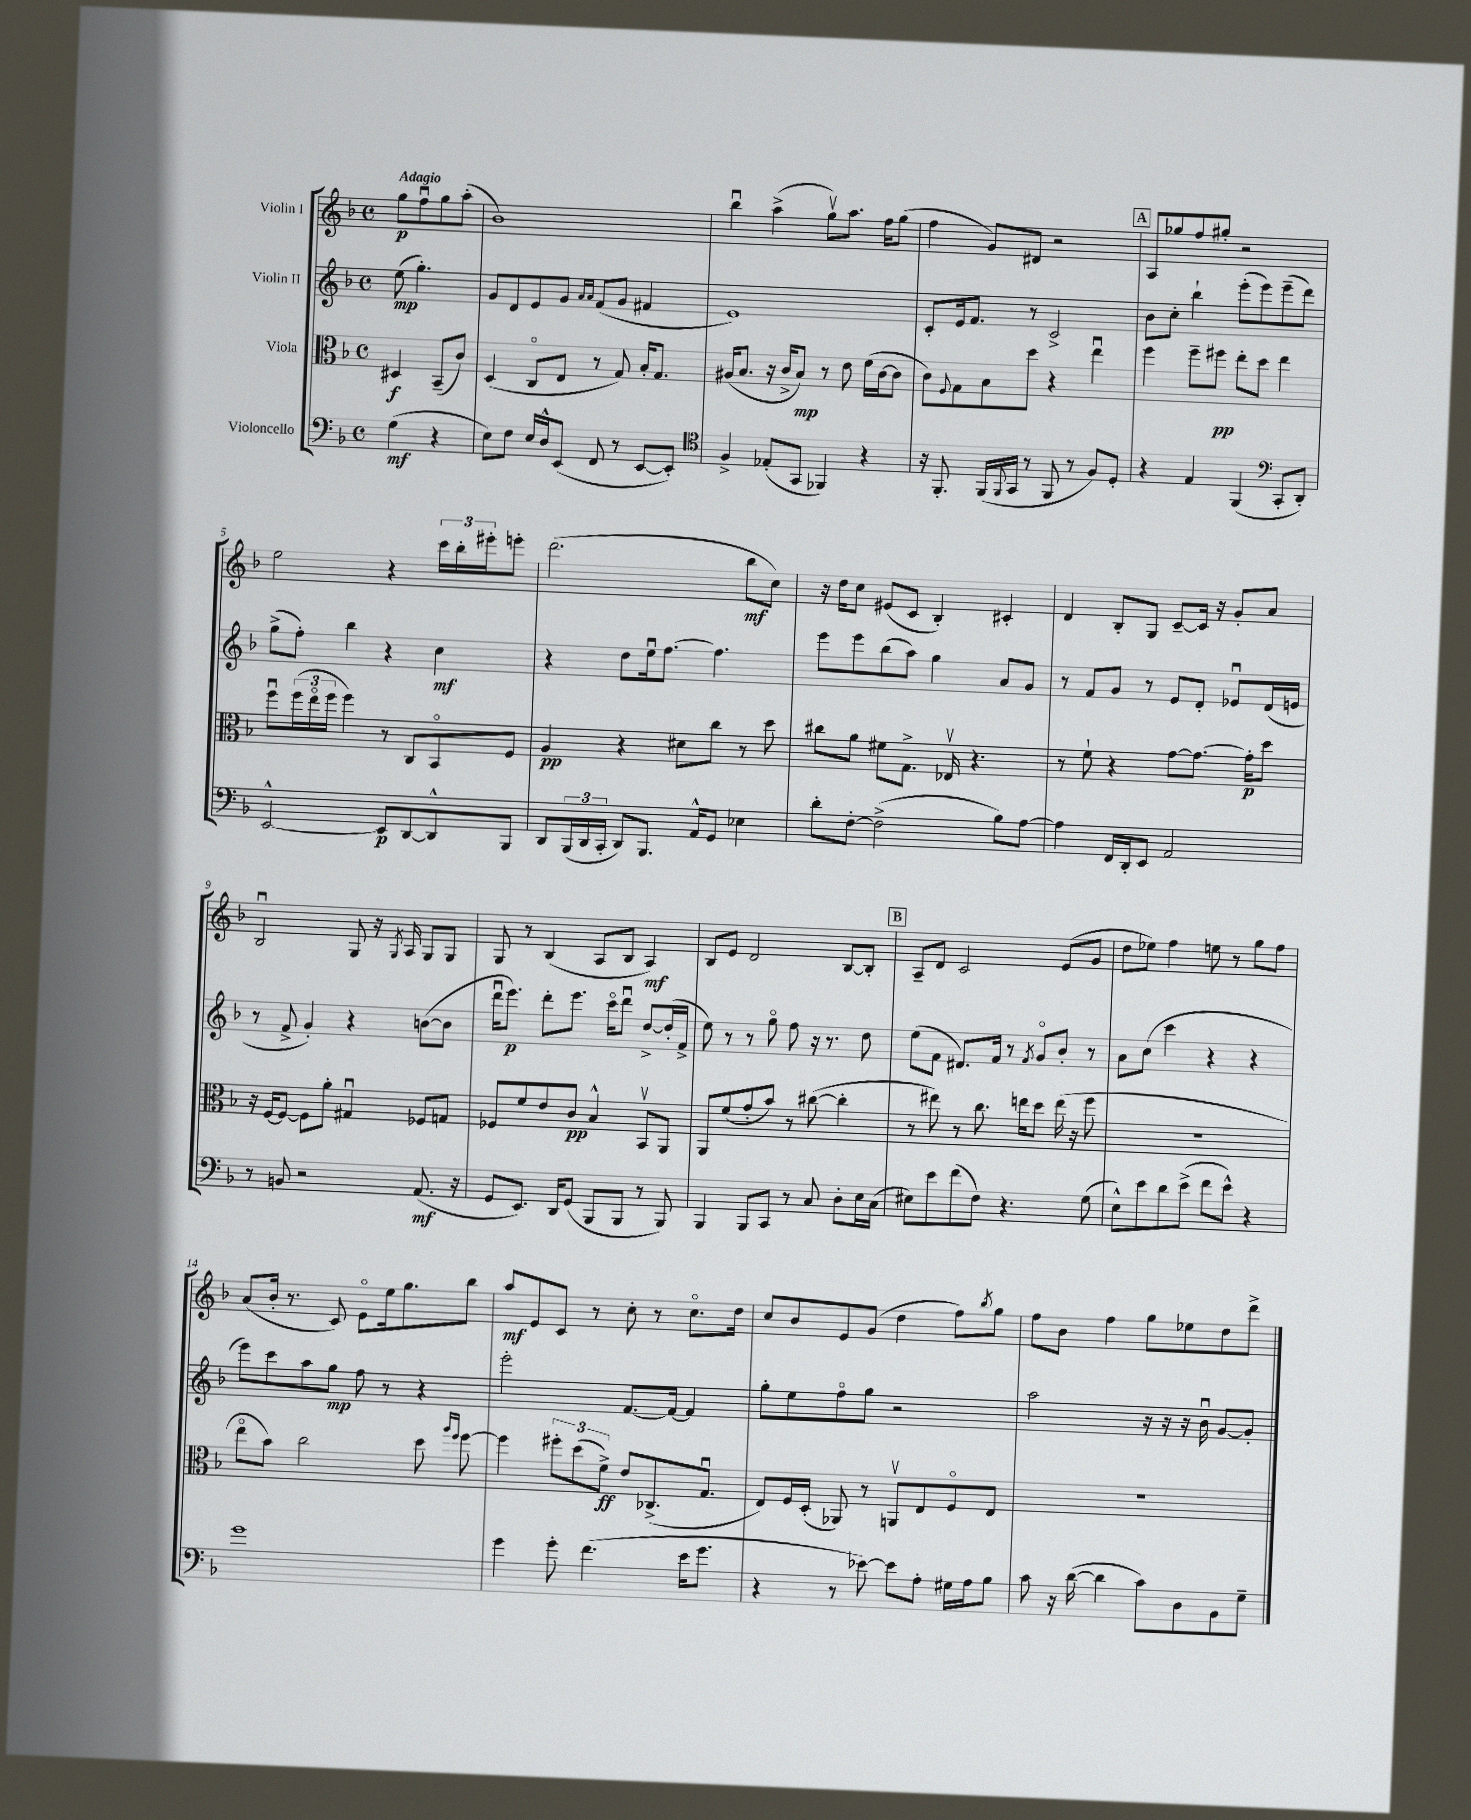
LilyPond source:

<<
\new StaffGroup <<
\new Staff = "s0" \with { instrumentName = "Violin I" } {
    \clef treble \key f \major \defaultTimeSignature \time 4/4 \partial 2 \tempo "Adagio"
    g''8\p f''8\downbow g''8 a''8-.( |
    bes'1) |
    bes''4\downbow a''4->( g''8\upbow) a''8. f''16 g''8( |
    f''4 g'8) dis'8 r2 |
    \mark \markup { \box "A" } a8 ges''8 f''8 gis''8-. r2 |
    e''2 r4 \tuplet 3/2 { c'''16 bes''16-. eis'''16-. } e'''8-. |
    d'''2.( bes''8\mf c''8) |
    r16 d''16 c''8 eis'8( c'8 bes4-.) cis'4-. |
    d'4 bes8-. g8 c'8~-- c'16 r16 g'8-. a'8 |
    bes2\downbow g8 r16 \acciaccatura { g8 } a16 g8 g8 |
    g8 r8 bes4( a8 bes8 a4\mf) |
    bes8 e'8 d'2 bes8~ bes8-. |
    \mark \markup { \box "B" } a8-- d'8 c'2 e'8( g'8 |
    d''8 ees''8) f''4 e''8 r8 g''8 f''8 |
    a'8( bes'16-. r8. c'8) e'8\flageolet e''16 g''8. bes''8 |
    a''8\mf e'8 c'8 r8 c''8-. r8 c''8.\flageolet d''16 |
    c''8 bes'8 e'8 g'8( d''4 f''8) \acciaccatura { bes''8 } g''8 |
    f''8 bes'8 f''4 g''8 ees''8 d''8 d'''8-> \bar "|." |
}
\new Staff = "s1" \with { instrumentName = "Violin II" } {
    \clef treble \key f \major \defaultTimeSignature \time 4/4 \partial 2
    e''8\mp( g''4.-.) |
    g'8 d'8 e'8 g'8 \grace { a'16 a'16 } f'8( g'8 fis'4 |
    e'1) |
    c'8-. e'16 f'8. r8 c'2-> |
    \mark \markup { \box "A" } bes'8 c''8-. bes''4-! e'''8-.( e'''8) e'''8--( d'''8) |
    g''8->( f''8-.) bes''4 r4 c''4\mf |
    r4 d''8 e''16\downbow f''8.~ f''4. |
    e'''8 e'''8 bes''8( a''8) g''4 a'8 g'8 |
    r8 f'8 g'8 r8 e'8 d'8-. ees'8\downbow d'16( e'16 |
    r8 f'8-> g'4-.) r4 b'8~( b'8 |
    d'''16\downbow e'''8.\p) d'''8-. e'''8. c'''16\flageolet d'''8\downbow d''8~-> d''16-.( f'16-> |
    e''8) r8 r8 g''8\flageolet f''8 r16 r8. d''8 |
    \mark \markup { \box "B" } e''8( f'8 dis'8.) f'16 r8 \acciaccatura { f'8 } g'8\flageolet bes'8-. r8 |
    a'8 c''8( c'''4 r4 r4 |
    e'''8) c'''8 a''8 g''8\mp f''8 r8 r4 |
    e'''2-. f'8.~ f'16~ f'4 |
    g''8-. e''8 f''8\flageolet g''8 r2 |
    a''2 r16 r16 r16 bes'16\downbow g'8~ g'8-. \bar "|." |
}
\new Staff = "s2" \with { instrumentName = "Viola" } {
    \clef alto \key f \major \defaultTimeSignature \time 4/4 \partial 2
    dis4\f bes,8--( c'8) |
    d4( c8\flageolet e8 r8 g8) bes16-. g8. |
    ais16( bes8. r16 c'16-> bes8\mp) r8 e'8 f'16( c'16~ c'8 |
    c'8) \appoggiatura { f8 } g8 bes8 d''8 r4 e''4\downbow |
    \mark \markup { \box "A" } f''4 f''8-- fis''8\pp e''8-. d''8 e''4 |
    f''8\downbow \tuplet 3/2 { f''16( e''16\flageolet f''16 } f''4) r8 c8 bes,8\flageolet f8 |
    a4\pp r4 dis'8 c''8 r8 d''8 |
    cis''8 a'8 fis'8 g8.-> ees16\upbow r4. |
    r8 f'8-! r4 g'8~ g'8.~ g'16-.\p d''8 |
    r16 f16~ f8~ f8 a'8-. gis4\downbow fes8 g8 |
    fes8 f'8 e'8 c'8\pp bes4-^ bes,8\upbow a,8 |
    a,8 f'8( g'8-. bes'8) r8 cis''8~( cis''4-. |
    \mark \markup { \box "B" } r8 eis''8) r8 c''8. e''16 d''8 e''16( r16 f''8 |
    r1 |
    e''8\flageolet bes'8) c''2 d''8 \grace { a''16 f''16 } f''8~ |
    f''4 \tuplet 3/2 { fis''8-. d''8( f'8->\ff) } e'8 ces8.->( g8.\downbow |
    e8) f16 d16-.( aes,8) r8 a,8\upbow e8 f8\flageolet e8 |
    R1 \bar "|." |
}
\new Staff = "s3" \with { instrumentName = "Violoncello" } {
    \clef bass \key f \major \defaultTimeSignature \time 4/4 \partial 2
    g4\mf( r4 |
    e8) f8 e16 d16-^ e,8( f,8 r8 e,8~ e,8-.) |
    \clef tenor f4-> ees8-.( g,8 fes,4) r4 |
    r16 f,8.-. f,16( \appoggiatura { f,8 } g,16 r8 f,8 r8 f8) d8-. |
    \mark \markup { \box "A" } r4 e4 f,4( \clef bass c,8-. d,8-.) |
    e,2~-^ e,8\p d,8~ d,8-^ bes,,8 |
    d,8 \tuplet 3/2 { bes,,16( d,16 c,16-. } d,8) bes,,8. a,16-^ g,8 ees4 |
    d'8-. f8~-. f2->( bes8) a8~ |
    a4 f,16 d,16-. e,8 a,2 |
    r8 b,8 r2 a,8.\mf( r16 |
    g,8 e,8.) d,16 g,8( bes,,8 bes,,8 r8 bes,,8) |
    bes,,4 bes,,8 c,8 r8 c8 d8-. e16 c16( |
    \mark \markup { \box "B" } eis8) e'8 f'8( f8) r4. g8( |
    e8-^) e'8 d'8 e'8->( f'8 e'8-^) r4 |
    g'1 |
    g'4 g'8-. f'4.( e'16 g'8. |
    r4 r8 ees'8~) ees'8 a8-. gis16 a16 bes8 |
    c'8 r16 d'16~( d'4 c'8) d8 bes,8 g8-- \bar "|." |
}
>>
>>
